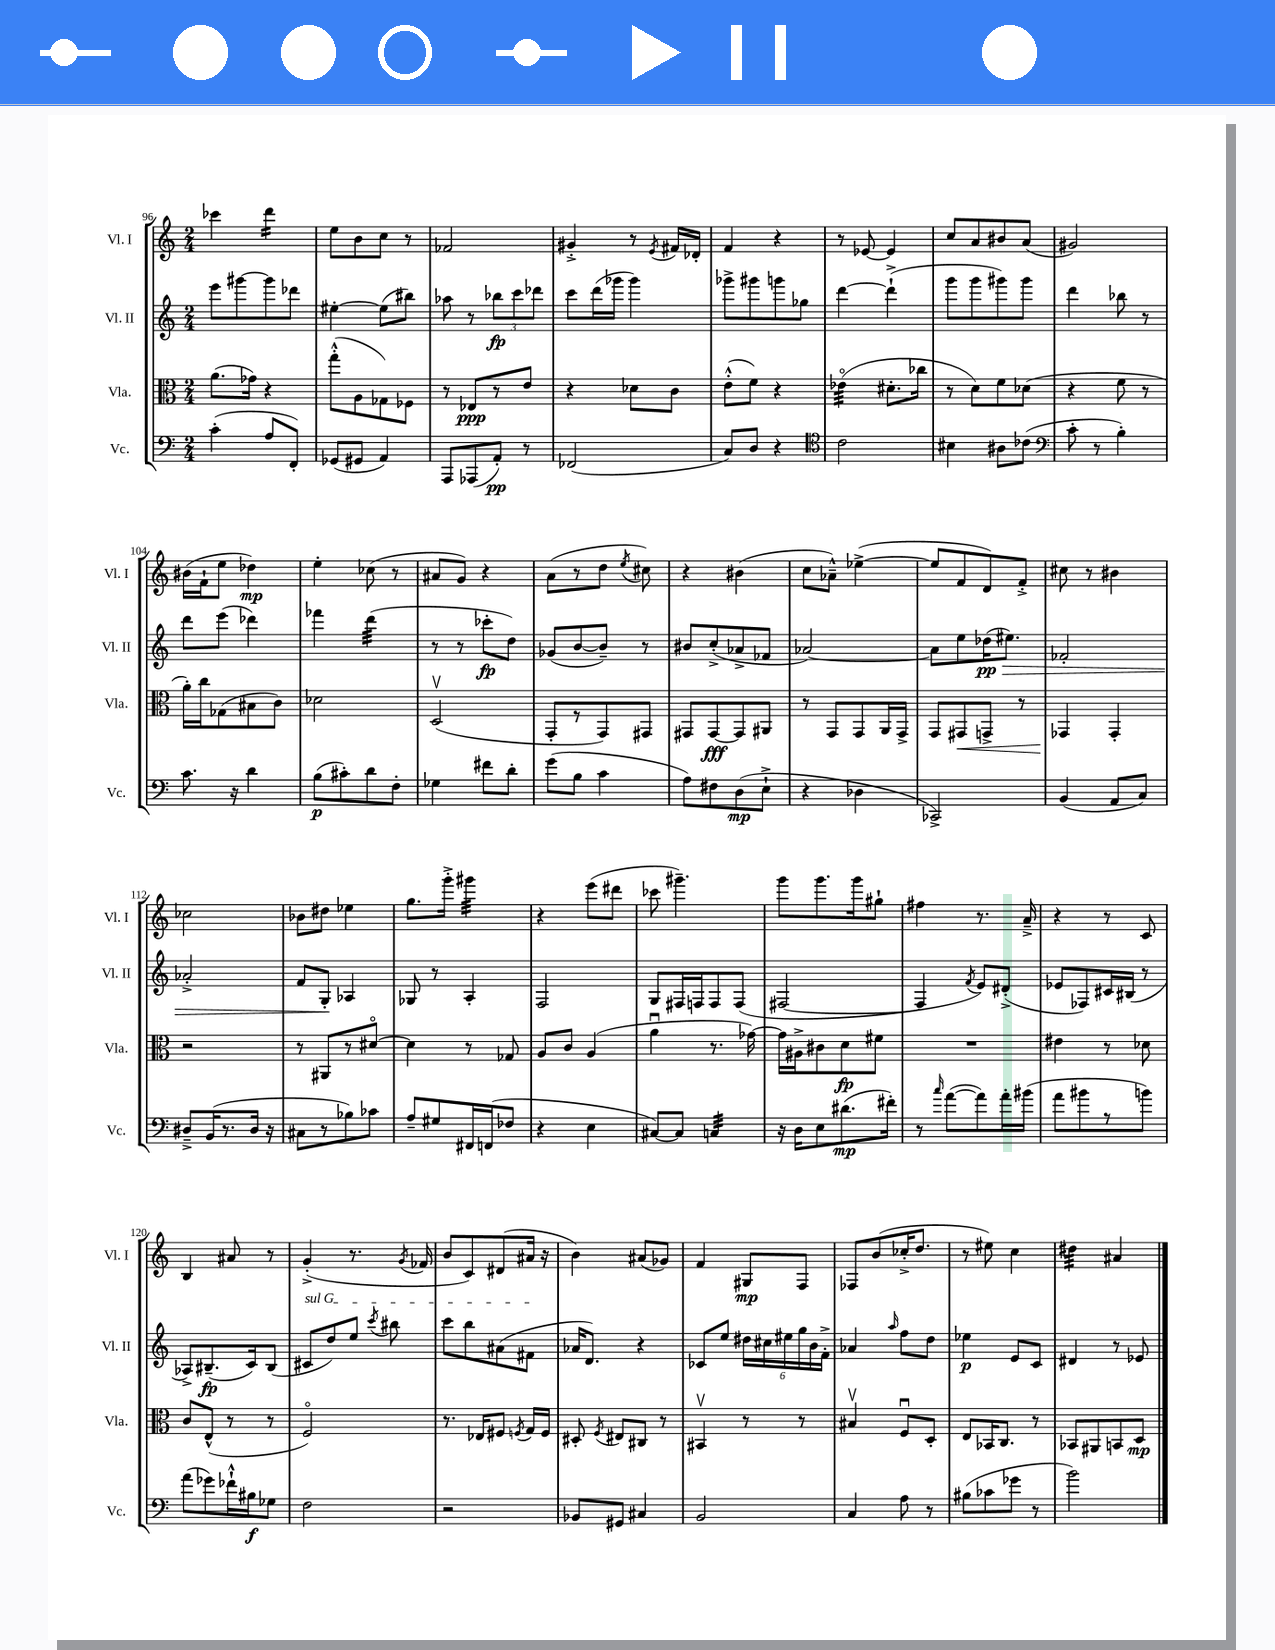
<<
\new StaffGroup <<
\new Staff = "s0" \with { instrumentName = "Vl. I" shortInstrumentName = "Vl. I" } {
    \clef treble \key c \major \numericTimeSignature \time 2/4
    \autoBeamOff ces'''4 d'''4:16 |
    e''8[ b'8 c''8] r8 |
    fes'2 |
    gis'4-.-> r8 \acciaccatura { e'8 } fis'16[ des'16]-. |
    f'4 r4 |
    r8 ees'8~ ees'4 |
    c''8[ a'8 bis'8 a'8]( |
    gis'2) |
    bis'16[( f'16-! e''8] des''4\mp) |
    e''4-. ces''8( r8 |
    ais'8[ g'8]) r4 |
    a'8[( r8 d''8] \acciaccatura { e''8 } cis''8) |
    r4 bis'4( |
    c''8[ aes'8]---^) ees''4~->( |
    ees''8[ f'8 d'8) f'8]-.-> |
    cis''8 r8 bis'4 |
    ces''2 |
    bes'8[ dis''8] ees''4 |
    g''8.[ g'''16]-.-> gis'''4:32 |
    r4 e'''8[( dis'''8] |
    ces'''8 gis'''4.--) |
    g'''8[ g'''8. g'''16 gis''8]-! |
    fis''4 r8. a'16---> |
    r4 r8 c'8 |
    b4 ais'8 r8 |
    g'4-.->( r8. \acciaccatura { g'8 } fes'16 |
    b'8[ c'8) dis'8( ais'16] r16 |
    b'4) ais'8[( ges'8]) |
    f'4 gis8[\mp f8] |
    fes8[ b'8( ces''16-.-> d''8.] |
    r8 eis''8) c''4 |
    dis''4:32 ais'4 \bar "|." |
}
\new Staff = "s1" \with { instrumentName = "Vl. II" shortInstrumentName = "Vl. II" } {
    \clef treble \key c \major \numericTimeSignature \time 2/4
    \autoBeamOff e'''8[ gis'''8~ gis'''8 des'''8] |
    eis''4~-. eis''8[( bis''8]) |
    aes''8 r8 \tuplet 3/2 { bes''8[\fp c'''8 des'''8] } |
    c'''8[ d'''16( ges'''16] ges'''4) |
    ges'''8[-> gis'''8 g'''8 ges''8] |
    d'''4~ d'''4-!->( |
    g'''8[ g'''8 gis'''8) gis'''8] |
    d'''4 bes''8 r8 |
    d'''8[ e'''8]( des'''4) |
    fes'''4 d'''4:32( |
    r8 r8 ces'''8[-.\fp d''8]) |
    ges'8[( b'8~ b'8]--) r8 |
    bis'8[ c''8-.->( aes'8-> fes'8] |
    aes'2~) |
    aes'8[ e''8 des''16\pp\>( eis''8.]) |
    fes'2-. |
    aes'2-.-> |
    f'8[ g8]-.\! aes4 |
    ges8 r8 a4-. |
    f2 |
    g8[ fis16 f16 f8 f8]( |
    fis2~ |
    fis4 \acciaccatura { f'8 } e'8[) dis'8]-.->( |
    ees'8[ fes8) cis'16 bis16]( r8 |
    aes8[->) bis8.--\fp( c'16) bis8]( |
    \once \override TextSpanner.bound-details.left.text = \markup { \italic "sul G" } cis'8[\startTextSpan d''8) e''8] \acciaccatura { c'''8 } bis''8 |
    c'''8[ b''8 ais'8( fis'8]\stopTextSpan |
    aes'16[ d'8.]) r4 |
    ces'8[ e''8] \tuplet 6/4 { dis''16[ cis''16 eis''16 g''16 b'16 f'16]-.-> } |
    aes'4 \grace { a''16 } f''8[ d''8] |
    ees''4\p e'8[ c'8] |
    dis'4 r8 ees'8 \bar "|." |
}
\new Staff = "s2" \with { instrumentName = "Vla." shortInstrumentName = "Vla." } {
    \clef alto \key c \major \numericTimeSignature \time 2/4
    \autoBeamOff a'8.[( ges'16]) r4 |
    g''8[-.-^( a8 ges8) fes8] |
    r8 ees8[\ppp r8 e'8] |
    r4 des'8[ c'8] |
    e'8[-.-^( f'8]) r4 |
    ees'4:32\flageolet( dis'8.[-. ces''16] |
    r8 d'8[) f'8 des'8]( |
    r4 f'8 r8 |
    a'16[-.) c''16 ges8( bis8 c'8]) |
    des'2 |
    d2\upbow( |
    g,8[-. r8 g,8) gis,8] |
    gis,8[ gis,8~\fff gis,8 ais,8] |
    r8 g,8[ g,8 a,16 g,16]-> |
    g,8[ gis,8\< g,8]-> r8 |
    ges,4\! ges,4-. |
    r2 |
    r8 ais,8[ r8 dis'8]~\flageolet |
    dis'4 r8 ges8 |
    a8[ c'8] a4( |
    a'4\downbow r8. ges'16~) |
    ges'16[ ais16-> cis'8 d'8\fp fis'8] |
    R2 |
    eis'4 r8 des'8 |
    c'8[ e8]-^( r8 r8 |
    f2\flageolet) |
    r8. ees16[ fis8] \acciaccatura { f8 } g16[ f16] |
    dis8-. \acciaccatura { f8 } eis8[ cis8] r8 |
    bis,4\upbow r8 r8 |
    bis4\upbow f8[\downbow d8]-. |
    e8[ bes,16 c8.] r8 |
    bes,8[ ais,8 b,8 d8]\mp \bar "|." |
}
\new Staff = "s3" \with { instrumentName = "Vc." shortInstrumentName = "Vc." } {
    \clef bass \key c \major \numericTimeSignature \time 2/4
    \autoBeamOff c'4-.( a8[ f,8]-.) |
    ges,8[( gis,8] a,4) |
    a,,8[ aes,,8( a,8]-.\pp) r8 |
    fes,2( |
    c8[) d8] r4 |
    \clef tenor c'2 |
    bis4 ais8[ ces'8]( |
    \clef bass c'8-. r8 b4-.) |
    c'8. r16 d'4 |
    b8[\p( cis'8-.) d'8 f8]-. |
    ges4 fis'8[ d'8]-. |
    g'8[( b8] c'4 |
    a8[) fis8 d8\mp( e8]-!-> |
    r4 des4 |
    ces,2->) |
    b,4( a,8[ c8]) |
    dis8[---> b,16( r8. dis16] r16 |
    cis8[ r8 bes8) ces'8] |
    a8[-- gis8 fis,16 f,16( fes8] |
    r4 e4 |
    cis8[~) cis8] c4:32 |
    r16 d16[ e8 dis'8.\mp( fis'16]-.) |
    r8 \grace { c''16 } a'8[~( a'8) a'16-. bis'16]( |
    a'8[ bis'8 r8 b'8]) |
    a'8[( ges'8) fes'16-!-^ bis16\f ges8] |
    f2 |
    r2 |
    bes,8[ gis,8] cis4 |
    b,2 |
    c4 a8 r8 |
    bis8[( ces'8 ges'8] r8 |
    b'2) \bar "|." |
}
>>
>>
\layout { \context { \Score currentBarNumber = #96 } }
